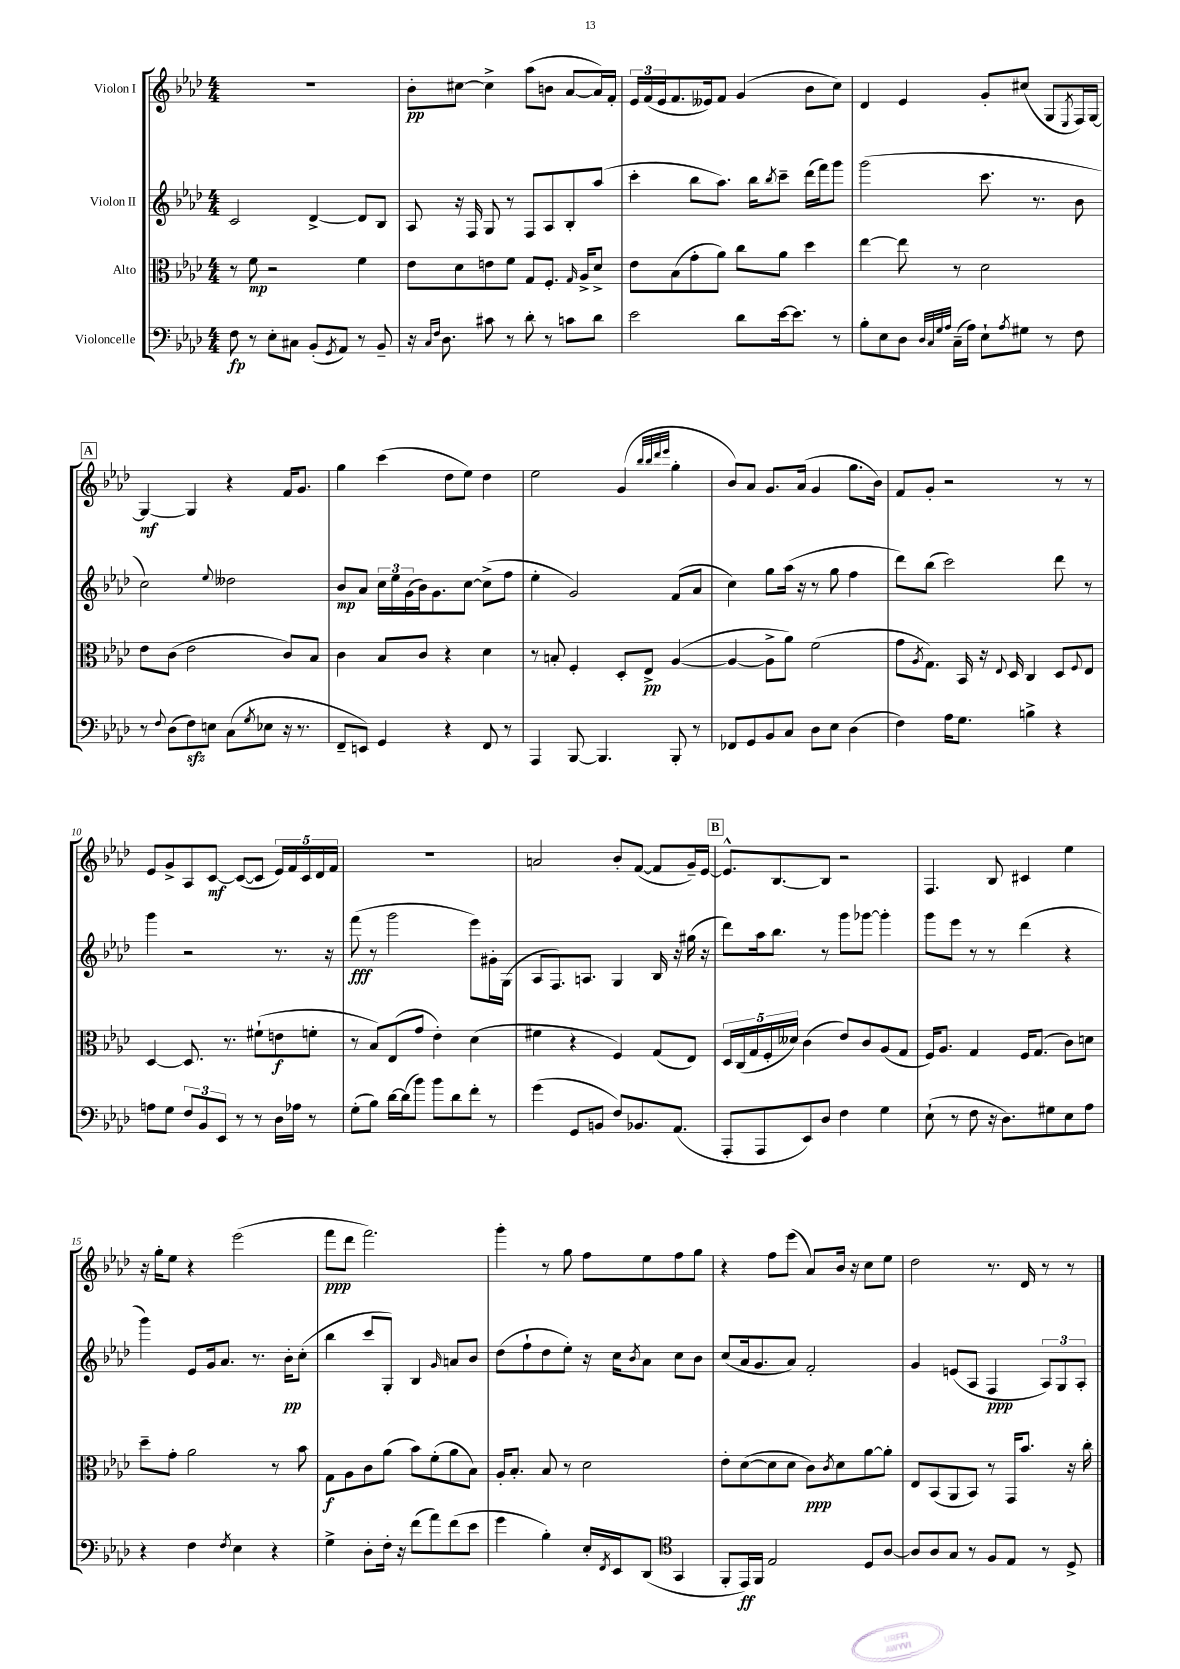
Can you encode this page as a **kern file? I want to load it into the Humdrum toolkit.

**kern	**dynam	**kern	**dynam	**kern	**dynam	**kern	**dynam
*part4	*part4	*part3	*part3	*part2	*part2	*part1	*part1
*staff4	*staff4	*staff3	*staff3	*staff2	*staff2	*staff1	*staff1
*I"Violoncelle	*	*I"Alto	*	*I"Violon II	*	*I"Violon I	*
*clefF4	*	*clefC3	*	*clefG2	*	*clefG2	*
*k[b-e-a-d-]	*	*k[b-e-a-d-]	*	*k[b-e-a-d-]	*	*k[b-e-a-d-]	*
*M4/4	*	*M4/4	*	*M4/4	*	*M4/4	*
=1	=1	=1	=1	=1	=1	=1	=1
8F\	fp	8r	.	2c/	.	1r	.
8r	.	8f\	mp	.	.	.	.
8E-'\L	.	2r	.	.	.	.	.
8C#X\J	.	.	.	.	.	.	.
(8BB-'/L	.	.	.	[4d-^/	.	.	.
8qGG/	.	.	.	.	.	.	.
8AA-/J)	.	.	.	.	.	.	.
8r	.	4f\	.	8d-/L]	.	.	.
8BB-~/	.	.	.	8B-/J	.	.	.
=2	=2	=2	=2	=2	=2	=2	=2
16r	.	8e-\L	.	8A-/	.	8b-'\L	pp
16qqC/LL	.	.	.	.	.	.	.
16qqF/JJ	.	.	.	.	.	.	.
8.D-\	.	.	.	.	.	.	.
.	.	8d-\	.	16r	.	[8cc#X\J	.
.	.	.	.	16F/	.	.	.
8c#X\	.	8en\	.	8G/	.	4cc#^\]	.
8r	.	8f\J	.	8r	.	.	.
8d-'\	.	8G/L	.	8F/L	.	(8aa-\L	.
8r	.	8.F'/J	.	8A-/	.	8bn\J	.
8cn\L	.	.	.	8B-'/	.	[8a-/L	.
.	.	16qqG/	.	.	.	.	.
.	.	16A-^/KL	.	.	.	.	.
8d-\J	.	8d-^/J	.	(8aa-/J	.	16a-/L])	.
.	.	.	.	.	.	16f'/JJ	.
=3	=3	=3	=3	=3	=3	=3	=3
2e-\	.	8e-\L	.	4ccc'\	.	24e-/LL	.
.	.	.	.	.	.	(24f/	.
.	.	.	.	.	.	24e-/J	.
.	.	(8B-\	.	.	.	8.f/	.
.	.	8g'\	.	8bb-\L	.	.	.
.	.	.	.	.	.	16e--X/k)	.
.	.	8a-\J)	.	8.aa-\J)	.	8f/J	.
8d-\L	.	8cc\L	.	.	.	(4g/	.
.	.	.	.	16bb-\KL	.	.	.
.	.	.	.	8qbb-/	.	.	.
[16e-\k	.	8a-\J	.	8ccc~\J	.	.	.
8.e-\J]	.	.	.	.	.	.	.
.	.	4dd-\	.	(16ddd-\LL	.	8b-\L	.
.	.	.	.	16fff\J)	.	.	.
8r	.	.	.	8ggg\J	.	8cc\J)	.
=4	=4	=4	=4	=4	=4	=4	=4
8B-'\L	.	[4ee-\	.	(2ggg\	.	4d-/	.
8E-\	.	.	.	.	.	.	.
8D-\J	.	8ee-\]	.	.	.	4e-/	.
32qqD-/LLL	.	.	.	.	.	.	.
32qqC/	.	.	.	.	.	.	.
32qqG/	.	.	.	.	.	.	.
32qqA-/JJJ	.	.	.	.	.	.	.
(16C~\LL	.	8r	.	.	.	.	.
16A-\JJ)	.	.	.	.	.	.	.
8E-`\L	.	2d-\	.	8.ccc\	.	8g'/L	.
8qA-/	.	.	.	.	.	.	.
8G#X\J	.	.	.	.	.	(8cc#X/J	.
.	.	.	.	8.r	.	.	.
8r	.	.	.	.	.	8G/L	.
.	.	.	.	.	.	8qE-/	.
8F\	.	.	.	8b-\	.	16F/L)	.
.	.	.	.	.	.	[16G/JJ	.
!!LO:LB:g=z
!!LO:REH:place=s1:t=A
=5	=5	=5	=5	=5	=5	=5	=5
8r	.	8e-\L	.	2cc\)	.	4G/_	mf
8qqF/	.	.	.	.	.	.	.
(8D-\L	.	(8c\J	.	.	.	.	.
8Fzz\)	.	2e-\	.	.	.	4G/]	.
8En\J	.	.	.	.	.	.	.
.	.	.	.	8qqee-/	.	.	.
(8C\L	.	.	.	2dd--X\	.	4r	.
8qG/	.	.	.	.	.	.	.
8E-X\J	.	.	.	.	.	.	.
16r	.	8c/L)	.	.	.	16f/KL	.
8.r	.	.	.	.	.	8.g/J	.
.	.	8B-/J	.	.	.	.	.
=6	=6	=6	=6	=6	=6	=6	=6
8FF~/L	.	4c\	.	8b-/L	mp	4gg\	.
8EEn/J)	.	.	.	8a-/J	.	.	.
4GG/	.	8B-/L	.	24cc\LL	.	(4ccc\	.
.	.	.	.	24ee-\	.	.	.
.	.	.	.	(24g\	.	.	.
.	.	8c/J	.	16b-\J)	.	.	.
.	.	.	.	8.g\	.	.	.
4r	.	4r	.	.	.	8dd-\L	.
.	.	.	.	[8cc\J	.	8ee-\J)	.
8FF/	.	4d-\	.	(8cc^\L]	.	4dd-\	.
8r	.	.	.	8ff\J	.	.	.
=7	=7	=7	=7	=7	=7	=7	=7
4AAA-/	.	8r	.	4ee-'\	.	2ee-\	.
.	.	8Bn'/	.	.	.	.	.
[8BBB-/	.	4F'/	.	2g/)	.	.	.
4.BBB-/]	.	.	.	.	.	.	.
.	.	8D-'/L	.	.	.	(4g/	.
.	.	8E-^/J	pp	.	.	.	.
.	.	.	.	.	.	32qqbb-/LLL	.
.	.	.	.	.	.	32qqbb-/	.
.	.	.	.	.	.	32qqddd-/	.
.	.	.	.	.	.	32qqeee-/JJJ	.
8BBB-'/	.	([4A-/	.	(8f/L	.	4gg'\	.
8r	.	.	.	8a-/J	.	.	.
=8	=8	=8	=8	=8	=8	=8	=8
8FF-X/L	.	4A-/_	.	4cc\)	.	8b-/L)	.
8GG/	.	.	.	.	.	8a-/J	.
8BB-/	.	8A-^\L]	.	8gg\L	.	8.g/L	.
8C/J	.	8a-\J)	.	(16aa-\Jk	.	.	.
.	.	.	.	16r	.	(16a-/Jk	.
8D-\L	.	(2f\	.	8r	.	4g/	.
8E-\J	.	.	.	8gg\	.	.	.
(4D-\	.	.	.	4ff\	.	8.gg\L	.
.	.	.	.	.	.	16b-\Jk)	.
=9	=9	=9	=9	=9	=9	=9	=9
4F\)	.	8g\L	.	8ddd-\L)	.	8f/L	.
.	.	8qA-/	.	.	.	.	.
.	.	8.G\J)	.	(8bb-\J	.	8g'/J	.
16A-\KL	.	.	.	2ccc\)	.	2r	.
8.G\J	.	16BB-/	.	.	.	.	.
.	.	16r	.	.	.	.	.
.	.	8qqE-/	.	.	.	.	.
.	.	16D-/	.	.	.	.	.
4Bn^\	.	4C/	.	.	.	.	.
4r	.	8D-/L	.	8ddd-\	.	8r	.
.	.	8qqF/	.	.	.	.	.
.	.	8E-/J	.	8r	.	8r	.
!!LO:LB:g=z
=10	=10	=10	=10	=10	=10	=10	=10
8An\L	.	[4D-/	.	4ggg\	.	8e-/L	.
8G\J	.	.	.	.	.	8g^/	.
12F/L	.	8.D-/]	.	2r	.	8A-/	.
12BB-/	.	.	.	.	.	.	.
.	.	.	.	.	.	[8c/J	mf
12EE-/J	.	.	.	.	.	.	.
.	.	8.r	.	.	.	.	.
8r	.	.	.	.	.	(8c/L_	.
8r	.	(8f#X`\L	.	.	.	8c/J]	.
16D-\LL	.	8en\	f	8.r	.	20e-/LL)	.
.	.	.	.	.	.	20f/	.
16A-X\JJ	.	.	.	.	.	.	.
.	.	.	.	.	.	20c/	.
8r	.	8fn'\J	.	.	.	.	.
.	.	.	.	.	.	20d-/	.
.	.	.	.	16r	.	.	.
.	.	.	.	.	.	20f/JJ	.
=11	=11	=11	=11	=11	=11	=11	=11
(8G'\L	.	8r	.	(8fff\	fff	1r	.
8B-\J)	.	8B-/L)	.	8r	.	.	.
[16d-\LL	.	(8E-/	.	2ggg\	.	.	.
(16d-\J]	.	.	.	.	.	.	.
8b-\J)	.	8g/J	.	.	.	.	.
8b-\L	.	4e-'\)	.	.	.	.	.
8d-\	.	.	.	.	.	.	.
8f'\J	.	(4d-\	.	8eee-\L)	.	.	.
8r	.	.	.	16g#X'\L	.	.	.
.	.	.	.	(16G\JJ	.	.	.
=12	=12	=12	=12	=12	=12	=12	=12
(4g\	.	4f#X\	.	8A-/L	.	2an/	.
.	.	.	.	8.F/)	.	.	.
8GG/L	.	4r	.	.	.	.	.
.	.	.	.	8.An/J	.	.	.
8BBn/J	.	.	.	.	.	.	.
8F/L)	.	4F/)	.	4G/	.	8b-'/L	.
8.BB-X/	.	.	.	.	.	([8f/J	.
.	.	(8G/L	.	16B-/	.	8f/L]	.
(8.AA-/J	.	.	.	16r	.	.	.
.	.	8E-/J)	.	(16gg#X\	.	16g~/L)	.
.	.	.	.	16r	.	[16e-/JJ	.
!!LO:REH:place=s1:t=B
=13	=13	=13	=13	=13	=13	=13	=13
8AAA-'/L	.	20D-/LL	.	8ddd-\L)	.	8.e-^^/L]	.
.	.	(20C/	.	.	.	.	.
.	.	20G/	.	.	.	.	.
8AAA-/	.	.	.	16aa-\k	.	.	.
.	.	20F'/	.	.	.	.	.
.	.	.	.	8.bb-\J	.	[8.B-/	.
.	.	20d--X/JJ)	.	.	.	.	.
8EE-/)	.	(4c\	.	.	.	.	.
8D-/J	.	.	.	8r	.	8B-/J]	.
4F\	.	8e-/L)	.	8ggg\L	.	2r	.
.	.	8c/	.	[8ggg-X\J	.	.	.
4G\	.	(8A-/	.	4ggg-'\]	.	.	.
.	.	8G/J	.	.	.	.	.
=14	=14	=14	=14	=14	=14	=14	=14
(8E-`\	.	16F/KL)	.	8ggg\L	.	4.F/	.
.	.	8.A-/J	.	.	.	.	.
8r	.	.	.	8eee-\J	.	.	.
8F\	.	4G/	.	8r	.	.	.
16r	.	.	.	8r	.	8B-/	.
8.D-\L)	.	.	.	.	.	.	.
.	.	16F/KL	.	(4ddd-\	.	4c#X/	.
.	.	(8.G/J	.	.	.	.	.
8G#X\	.	.	.	.	.	.	.
8E-\	.	8c\L)	.	4r	.	4ee-\	.
8A-\J	.	8dn\J	.	.	.	.	.
!!LO:LB:g=z
=15	=15	=15	=15	=15	=15	=15	=15
4r	.	8dd-~\L	.	4ggg\)	.	16r	.
.	.	.	.	.	.	16gg'\KL	.
.	.	8g'\J	.	.	.	8ee-\J	.
4F\	.	2a-\	.	8e-/L	.	4r	.
.	.	.	.	16g/k	.	.	.
.	.	.	.	8.a-/J	.	.	.
8qF/	.	.	.	.	.	.	.
4E-\	.	.	.	.	.	(2eee-\	.
.	.	.	.	8.r	.	.	.
4r	.	8r	.	.	.	.	.
.	.	.	.	16b-'\KL	pp	.	.
.	.	8b-\	.	(8cc'\J	.	.	.
=16	=16	=16	=16	=16	=16	=16	=16
4G^\	.	8G\L	f	4bb-\	.	8fff\L	ppp
.	.	8A-\	.	.	.	8ddd-\J	.
8D-'\L	.	8c\	.	8ccc/L	.	2.fff\)	.
16F'\Jk	.	(8a-\J	.	8G'/J)	.	.	.
16r	.	.	.	.	.	.	.
(8f\L	.	8b-\L)	.	4B-/	.	.	.
8a-\)	.	(8f'\	.	.	.	.	.
.	.	.	.	16qqg/	.	.	.
(8f\	.	8a-\	.	8an/L	.	.	.
8e-\J	.	8B-\J)	.	8b-/J	.	.	.
=17	=17	=17	=17	=17	=17	=17	=17
4g\	.	16A-'/KL	.	(8dd-\L	.	4ggg'\	.
.	.	8.B-'/J	.	.	.	.	.
.	.	.	.	8ff`\	.	.	.
4B-'\)	.	8B-/	.	8dd-\	.	8r	.
.	.	8r	.	8ee-'\J)	.	8gg\	.
16E-'/LL	.	2d-\	.	16r	.	8ff\L	.
8qFF/	.	.	.	.	.	.	.
16EE-/J	.	.	.	16cc\KL	.	.	.
.	.	.	.	8qb-/	.	.	.
(8DD-/J	.	.	.	8a-\J	.	8ee-\	.
*clefC4	*	*	*	*	*	*	*
4GG/	.	.	.	8cc\L	.	8ff\	.
.	.	.	.	8b-\J	.	8gg\J	.
=18	=18	=18	=18	=18	=18	=18	=18
8FF'/L	.	8e-'\L	.	(8cc/L	.	4r	.
16EE-/L)	ff	([8d-\	.	16a-/k	.	.	.
16FF/JJ	.	.	.	8.g/	.	.	.
2E-/	.	8d-\]	.	.	.	8ff\L	.
.	.	8d-\J	.	8a-/J)	.	(8eee-\J	.
.	.	8c\L)	ppp	2f'/	.	8a-/L)	.
.	.	8qc/	.	.	.	.	.
.	.	8d-\	.	.	.	16b-/Jk	.
.	.	.	.	.	.	16r	.
8D-/L	.	[8a-\	.	.	.	8cc\L	.
[8A-/J	.	8a-'\J]	.	.	.	8ee-\J	.
=19	=19	=19	=19	=19	=19	=19	=19
8A-/L]	.	8E-/L	.	4g/	.	2dd-\	.
8A-/	.	(8BB-/	.	.	.	.	.
8G/J	.	8AA-/	.	(8en/L	.	.	.
8r	.	8BB-/J)	.	8A-/J	.	.	.
8F/L	.	8r	.	4F/	ppp	8.r	.
8E-/J	.	16GG/KL	.	.	.	.	.
.	.	8.b-/J	.	.	.	16d-/	.
8r	.	.	.	12A-/L)	.	8r	.
.	.	.	.	12G/	.	.	.
8D-^/	.	16r	.	.	.	8r	.
.	.	.	.	12A-'/J	.	.	.
.	.	16cc'\	.	.	.	.	.
==	==	==	==	==	==	==	==
*-	*-	*-	*-	*-	*-	*-	*-
